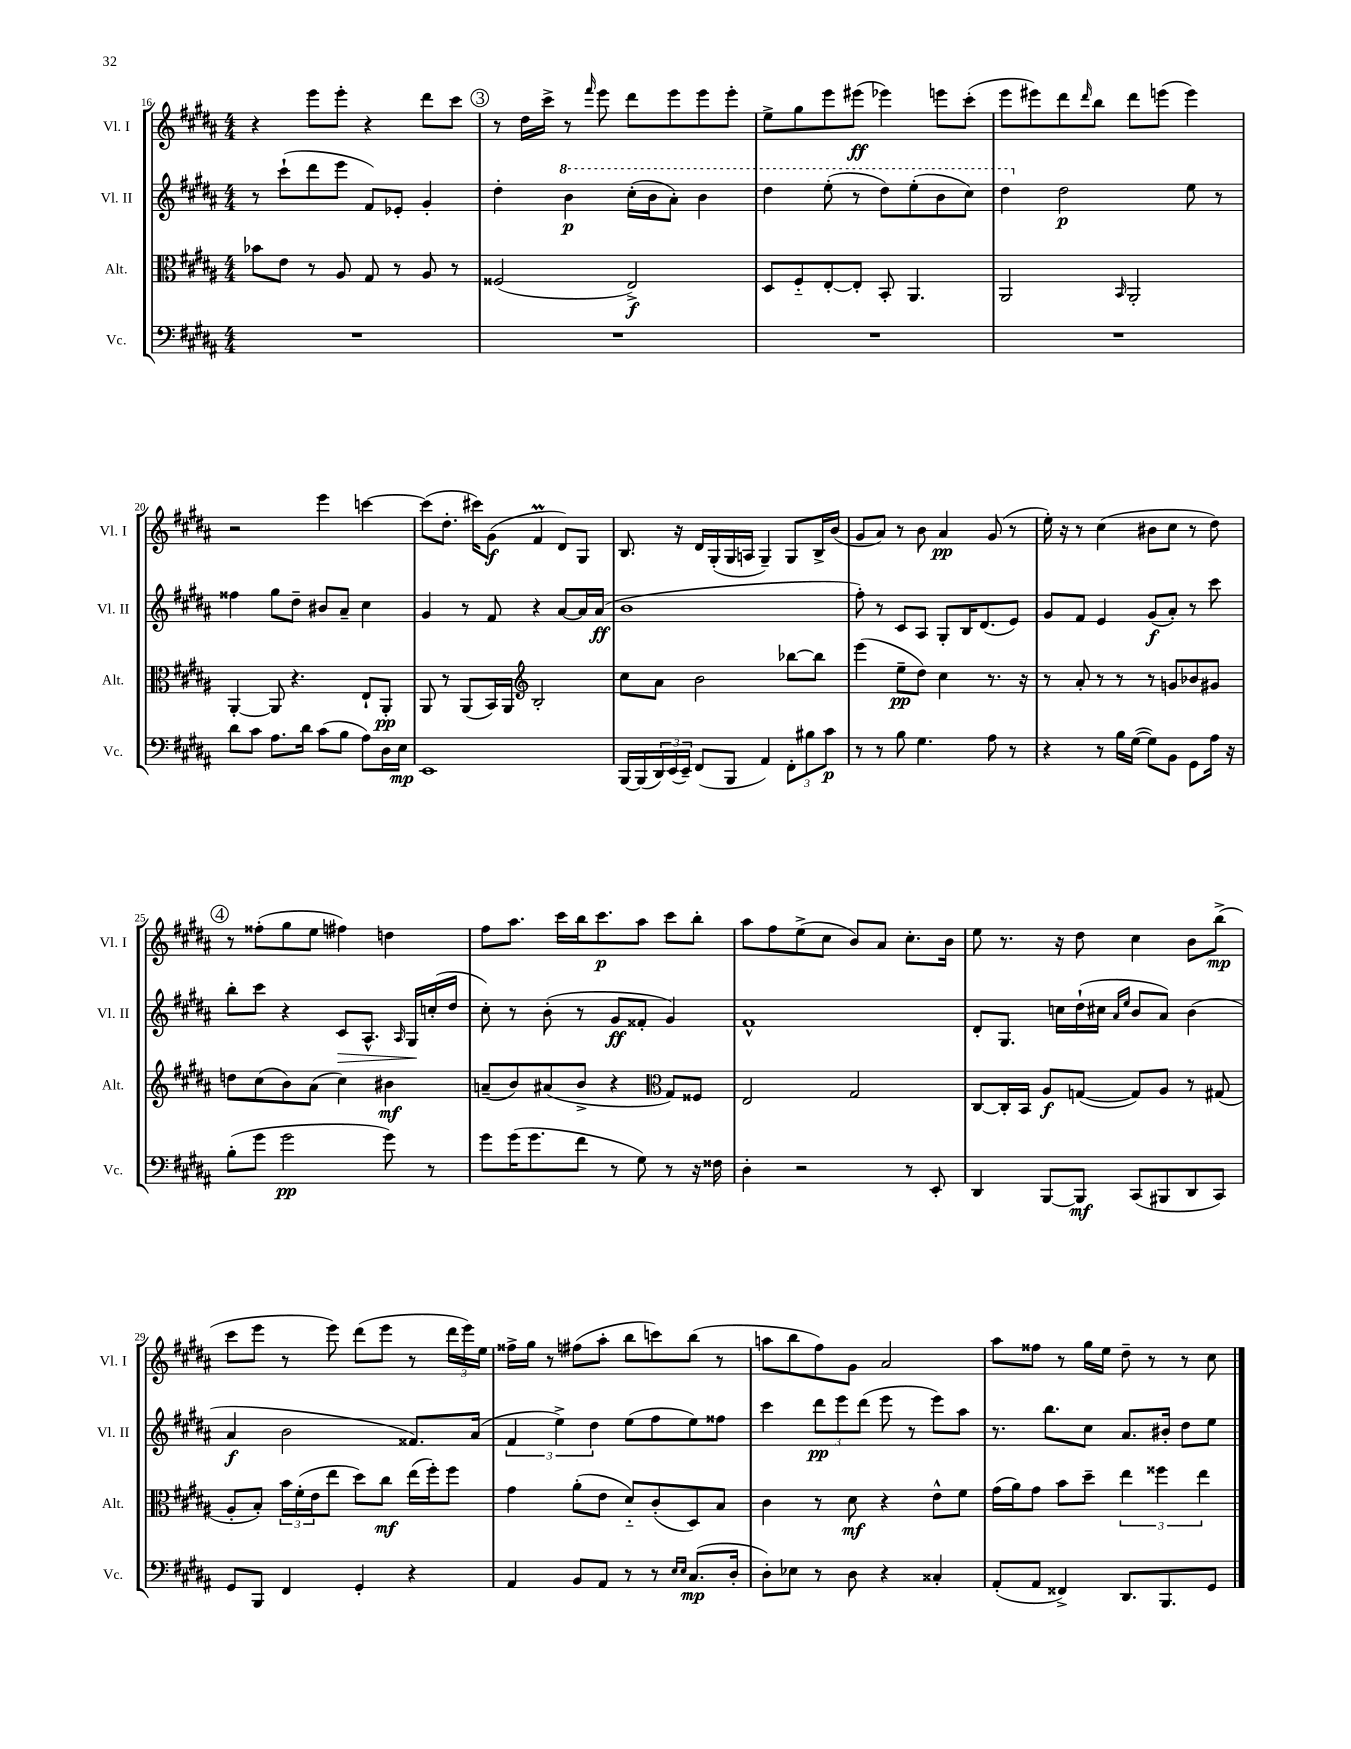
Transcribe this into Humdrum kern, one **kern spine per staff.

**kern	**kern	**kern	**kern
*staff4	*staff3	*staff2	*staff1
*clefF4	*clefC3	*clefG2	*clefG2
*k[f#c#g#d#a#]	*k[f#c#g#d#a#]	*k[f#c#g#d#a#]	*k[f#c#g#d#a#]
*M4/4	*M4/4	*M4/4	*M4/4
1r	8b-	8r	4r
.	8e	(8ccc#`	.
.	8r	8ddd#	8eee
.	8A#	8eee	8eee'
.	8G#	8f#)	4r
.	8r	8e-'	.
.	8A#	4g#'	8ddd#
.	8r	.	8ccc#
=	=	=	=
1r	(2F##	4dd#'	8r
.	.	.	16dd#
.	.	.	16ccc#^
.	.	4bb	8r
.	.	.	16qqfff#
.	.	.	8eee
.	2E^)	(16ccc#'	8ddd#
.	.	16bb	.
.	.	8aa#')	8eee
.	.	4bb	8eee
.	.	.	8eee'
=	=	=	=
1r	8D#	4ddd#	8ee^
.	8F#'~	.	8gg#
.	[8E'	(8eee'	8eee
.	8E']	8r	(8eee#
.	8BB'	8ddd#)	4eee-)
.	4.AA#	(8eee'	.
.	.	8bb	8eee
.	.	8ccc#)	(8ccc#'
=	=	=	=
1r	2AA#	4ddd#	8eee
.	.	.	8eee#)
.	.	2dd#	8ddd#
.	.	.	16qqddd#
.	.	.	8bb
.	16qqBB	.	.
.	2AA#'	.	8ddd#
.	.	.	(8eee
.	.	8ee	4eee)
.	.	8r	.
=	=	=	=
8d#	[4AA#'	4ff##	2r
8c#	.	.	.
8.A#	8AA#]	8gg#	.
.	4.r	8dd#~	.
16d#	.	.	.
(8c#	.	8b#	4eee
8B	.	8a#~	.
8A#)	8E`	4cc#	[4ccc
16D#	8AA#'	.	.
16E	.	.	.
=	=	=	=
1EE	8AA#	4g#	(8ccc]
.	8r	.	8.dd#'
.	(8AA#	8r	.
.	.	.	16ccc#)
.	16BB)	8f#	(8g#
.	16AA#	.	.
*	*clefG2	*	*
.	2B'	4r	4f#
.	.	[8a#	8d#)
.	.	16a#]	8G#
.	.	(16a#	.
=	=	=	=
[16BBB	8cc#	1b	8.B
(16BBB]	.	.	.
24DD#)	8a#	.	.
(24EE	.	.	.
.	.	.	16r
24EE~)	.	.	.
(8FF#	2b	.	16d#
.	.	.	(16G#'
8BBB	.	.	16G#
.	.	.	16A
4AA#)	.	.	4G#~)
12FF#'	[8bb-	.	8G#
12B#	.	.	.
.	8bb-]	.	16B^
12c#	.	.	.
.	.	.	(16b
=	=	=	=
8r	(4eee	8ff#')	8g#
8r	.	8r	8a#)
8B	8ee~	8c#	8r
4.G#	8dd#)	8A#	8b
.	4cc#	8G#'	4a#
.	.	16B	.
.	.	(8.d#	.
8A#	8.r	.	(8g#
8r	.	8e)	8r
.	16r	.	.
=	=	=	=
4r	8r	8g#	16ee')
.	.	.	16r
.	8a#'	8f#	8r
8r	8r	4e	(4cc#
16B	8r	.	.
([16G#	.	.	.
8G#])	8r	(8g#	8b#
8BB	8g	8a#')	8cc#
8GG#	8b-	8r	8r
16A#	8g#	8ccc#	8dd#)
16r	.	.	.
=	=	=	=
(8B'	8dd	8bb'	8r
8g#	(8cc#	8ccc#	(8ff##'
2g#	8b)	4r	8gg#
.	(8a#	.	8ee
.	4cc#)	8c#	4ff#)
.	.	8.A#^^	.
8g#)	4b#	.	4dd
.	.	16qqA#	.
.	.	16G#	.
8r	.	(16cc'	.
.	.	16dd#	.
=	=	=	=
8g#	(8a~	8cc#')	8ff#
(16g#	8b)	8r	8.aa#
8.g#	.	.	.
.	(8a#	(8b'	.
.	.	.	16ccc#
8f#	8b^	8r	16bb
.	.	.	8.ccc#
8r	4r	8g#	.
8G#)	.	8f##'	8aa#
*	*clefC3	*	*
8r	8G#)	4g#)	8ccc#
16r	8F##	.	8bb'
16F##	.	.	.
=	=	=	=
4D#'	2E	1f#^^	8aa#
.	.	.	8ff#
2r	.	.	(8ee^
.	.	.	8cc#
.	2G#	.	8b)
.	.	.	8a#
8r	.	.	8.cc#'
8EE'	.	.	.
.	.	.	16b
=	=	=	=
4DD#	[8C#	8d#'	8ee
.	16C#']	8.G#	8.r
.	16BB	.	.
[8BBB	8A#	.	.
.	.	16cc	16r
8BBB]	([8G	(16dd#`	8dd#
.	.	16cc#	.
.	.	16qqa#	.
.	.	16qqee	.
(8CC#	8G])	8b	4cc#
8BBB#	8A#	8a#)	.
8DD#	8r	(4b	8b
8CC#)	(8G#	.	(8bb^
=	=	=	=
8GG#	8A#'	4a#	8ccc#
8BBB	8B')	.	8eee
4FF#	24b	2b	8r
.	(24f#'	.	.
.	24e	.	.
.	8ee	.	8eee)
4GG#'	8dd#)	.	(8ddd#
.	8cc#	.	8eee
4r	(16ee	8.f##)	8r
.	16ff#')	.	.
.	8ff#	.	24ddd#
.	.	.	24eee)
.	.	(16a#	.
.	.	.	24ee
=	=	=	=
4AA#	4g#	6f#	16ff##^
.	.	.	16gg#
.	.	.	8r
.	.	6ee^)	.
8BB	(8a#'	.	(8ff#
.	.	6dd#	.
8AA#	8e	.	8aa#'
8r	8d#'~)	(8ee	8bb
8r	(8c#'	8ff#	8ccc)
16qqE	.	.	.
16qqE	.	.	.
(8.C#	8D#)	8ee)	(8bb
.	8B	8ff##	8r
16D#'	.	.	.
=	=	=	=
8D#')	4c#	4ccc#	8aa
8E-	.	.	8bb
8r	8r	12ddd#	8ff#)
.	.	12eee	.
8D#	8d#	.	8g#
.	.	(12ddd#	.
4r	4r	8eee	2a#
.	.	8r	.
4C##'	8e^^	8eee)	.
.	8f#	8aa#	.
=	=	=	=
(8AA#'	(16g#	8.r	8aa#
.	16a#)	.	.
8AA#	8g#	.	8ff##
.	.	8.bb	.
4FF##^)	8b	.	8r
.	8dd#~	8cc#	16gg#
.	.	.	16ee
8.DD#	6ee	8.a#	8dd#~
.	.	.	8r
.	6ff##	.	.
8.BBB	.	16b#'	.
.	.	8dd#	8r
.	6ee	.	.
8GG#	.	8ee	8cc#
==	==	==	==
*-	*-	*-	*-
